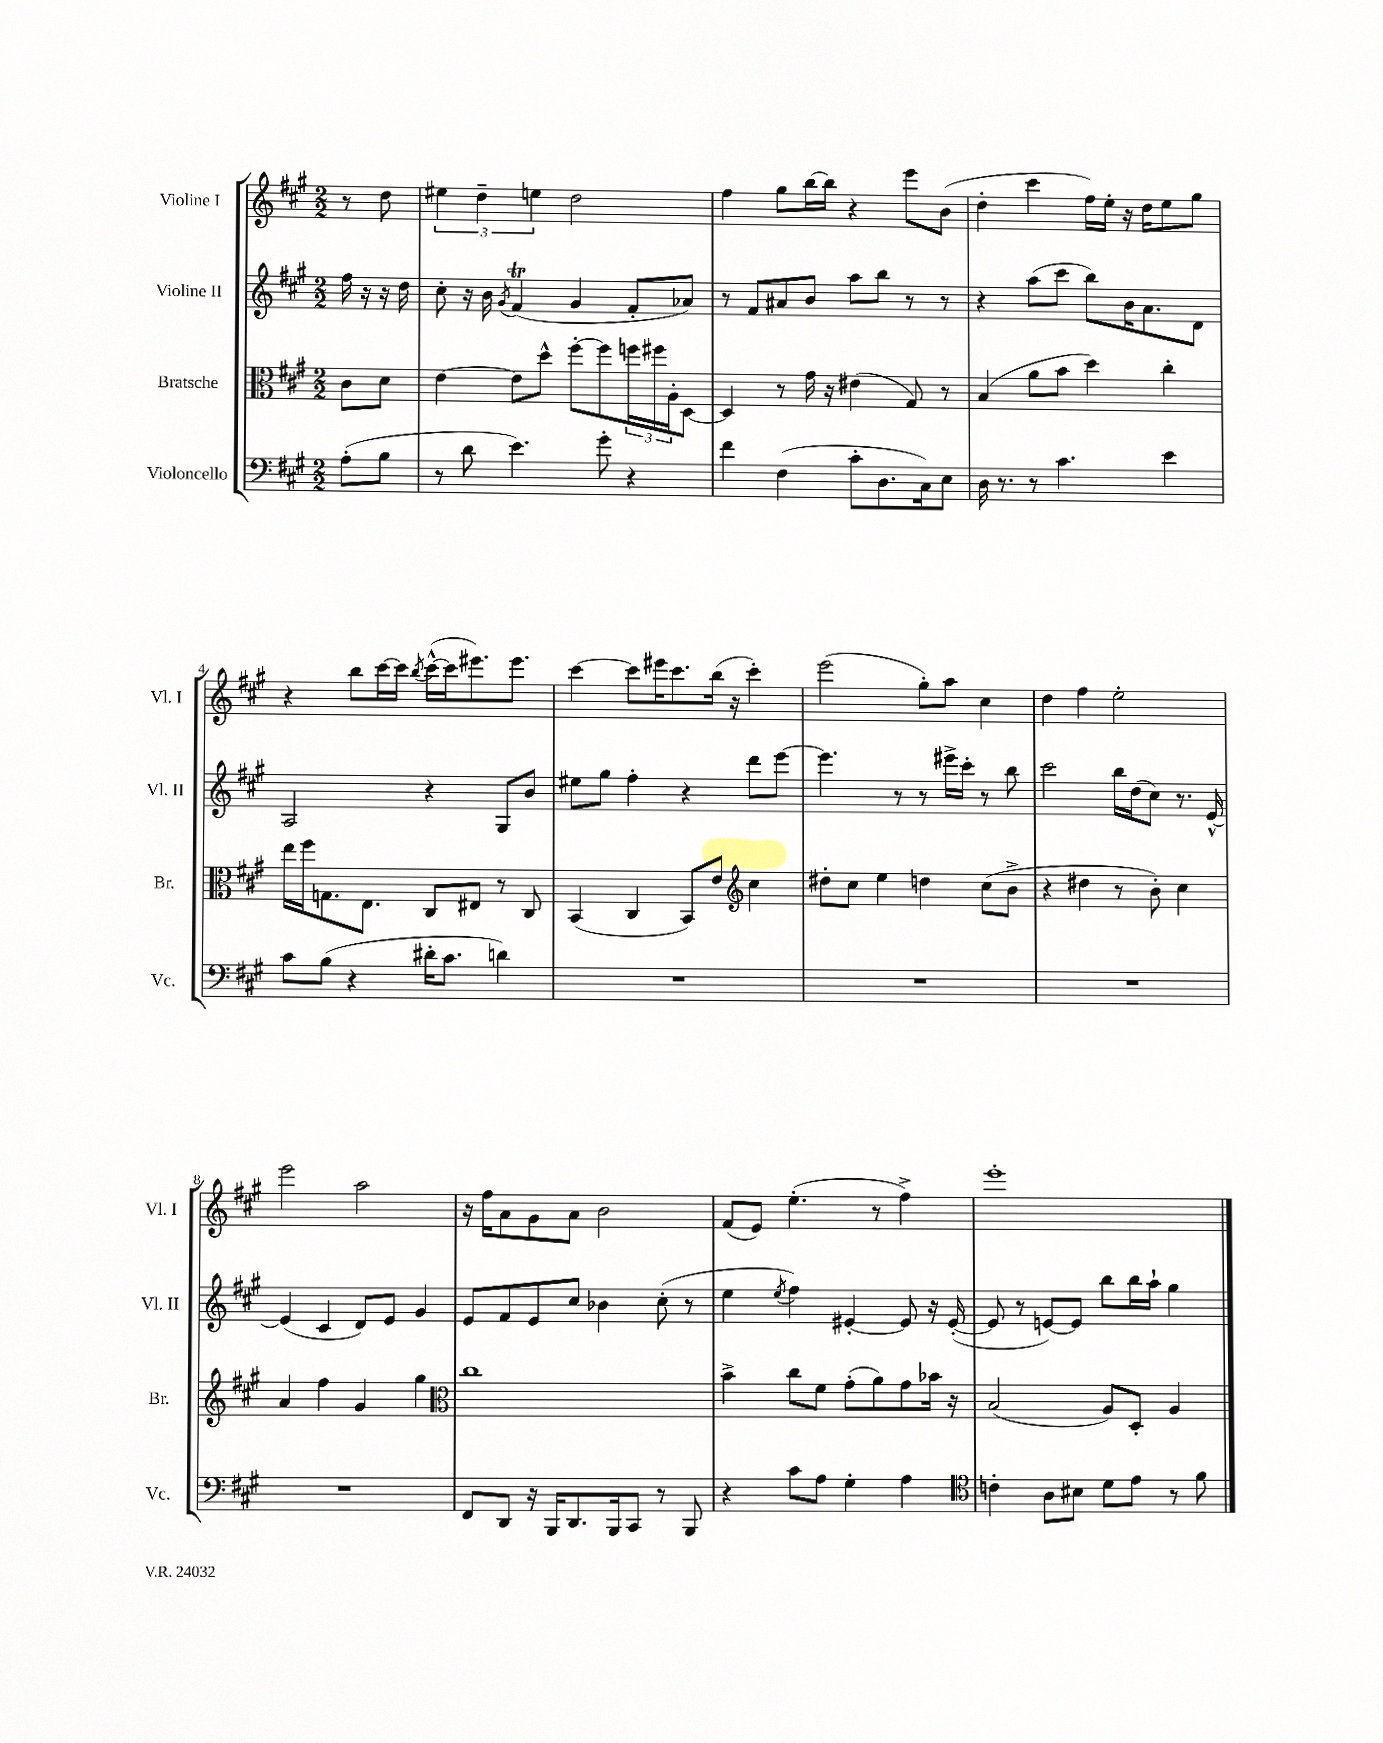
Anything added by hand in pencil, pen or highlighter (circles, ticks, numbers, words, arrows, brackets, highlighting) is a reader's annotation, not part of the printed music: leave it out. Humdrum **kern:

**kern	**kern	**kern	**kern
*staff4	*staff3	*staff2	*staff1
*clefF4	*clefC3	*clefG2	*clefG2
*k[f#c#g#]	*k[f#c#g#]	*k[f#c#g#]	*k[f#c#g#]
*M2/2	*M2/2	*M2/2	*M2/2
(8A'	8c#	16ff#	8r
.	.	16r	.
8B	8d	16r	8dd
.	.	16dd	.
=	=	=	=
8r	[4e	8cc#'	6ee#
8d	.	16r	.
.	.	.	6dd~
.	.	16b	.
.	.	8qg#	.
4.e)	8e]	(4f#	.
.	.	.	6ee
.	8dd^^	.	.
.	[8ff#'	4g#	2dd
8g#'	8ff#]	.	.
4r	24ff	8f#'	.
.	24ff#	.	.
.	24A'	.	.
.	[8D	8a-)	.
=	=	=	=
4f#	4D]	8r	4ff#
.	.	8f#	.
(4F#	8r	8a#	8gg#
.	16g#	8b	[16bb
.	16r	.	16bb]
8c#'	(4e#	8aa	4r
8.D	.	8bb	.
.	8G#)	8r	8eee
16C#)	.	.	.
8E	8r	8r	(8b
=	=	=	=
16D	(4B	4r	4dd'
8.r	.	.	.
8r	8a	(8aa	4ccc#
4.c#	8b	8ccc#	.
.	4dd)	8bb)	16ff#)
.	.	.	16ee'
.	.	16b	16r
.	.	8.a	16dd
4e	4cc#'	.	8ee
.	.	8d	8gg#
=	=	=	=
8c#	16ee	2A	4r
.	16ff#	.	.
(8B	8.G	.	.
4r	.	.	8bb
.	8.E	.	.
.	.	.	[16ccc#
.	.	.	16ccc#]
.	.	.	8qbb
16d#'	8C#	4r	([16ccc#^^
8.c#	.	.	16ccc#]
.	8E#	.	8.eee#)
4d)	8r	8G#	.
.	.	.	8.eee#
.	8C#	8b	.
=	=	=	=
1r	(4BB	8ee#	[4ccc#
.	.	8gg#	.
.	4C#	4ff#'	8ccc#]
.	.	.	16eee#
.	.	.	8.ccc#
.	8BB)	4r	.
.	8e	.	(16bb
.	.	.	16r
*	*clefG2	*	*
.	4cc#	8ddd	4ccc#')
.	.	[8eee	.
=	=	=	=
1r	8dd#'	4.eee]	(2eee
.	8cc#	.	.
.	4ee	.	.
.	.	8r	.
.	4dd	8r	8gg#')
.	.	16eee#^	8aa
.	.	16ccc#'	.
.	(8cc#	8r	4cc#
.	8b^	8bb	.
=	=	=	=
1r	4r	2ccc#	4dd
.	4dd#	.	4ff#
.	8r	16bb	2ee'
.	.	(16dd	.
.	8b')	8cc#)	.
.	4cc#	8.r	.
.	.	[16e^^	.
=	=	=	=
1r	4a	(4e]	2eee
.	4ff#	4c#	.
.	4g#	8d)	2aa
.	.	8e	.
.	4gg#	4g#	.
=	=	=	=
*	*clefC3	*	*
8FF#	1cc#	8e	16r
.	.	.	16ff#
8DD	.	8f#	8a
16r	.	8e	8g#
16BBB	.	.	.
8.DD	.	8cc#	8a
.	.	4b-	2b
16BBB	.	.	.
8CC#	.	.	.
8r	.	(8cc#'	.
8BBB	.	8r	.
=	=	=	=
4r	4b^	4ee	(8f#
.	.	.	8e)
.	.	8qee	.
8c#	8cc#	4ff#)	(4.ee'
8A	8f#	.	.
4G#'	(8g#'	[4e#'	.
.	8a)	.	8r
4A	8g#	8e#]	4ff#^)
.	16b-	16r	.
.	16r	([16e#'	.
=	=	=	=
*clefC4	*	*	*
4c'	(2B	8e#]	1eee'
.	.	8r	.
8A	.	[8e)	.
8B#	.	8e]	.
8d	8A)	8bb	.
8e	8D'	16bb	.
.	.	16aa`	.
8r	4A	4gg#	.
8f#	.	.	.
==	==	==	==
*-	*-	*-	*-
